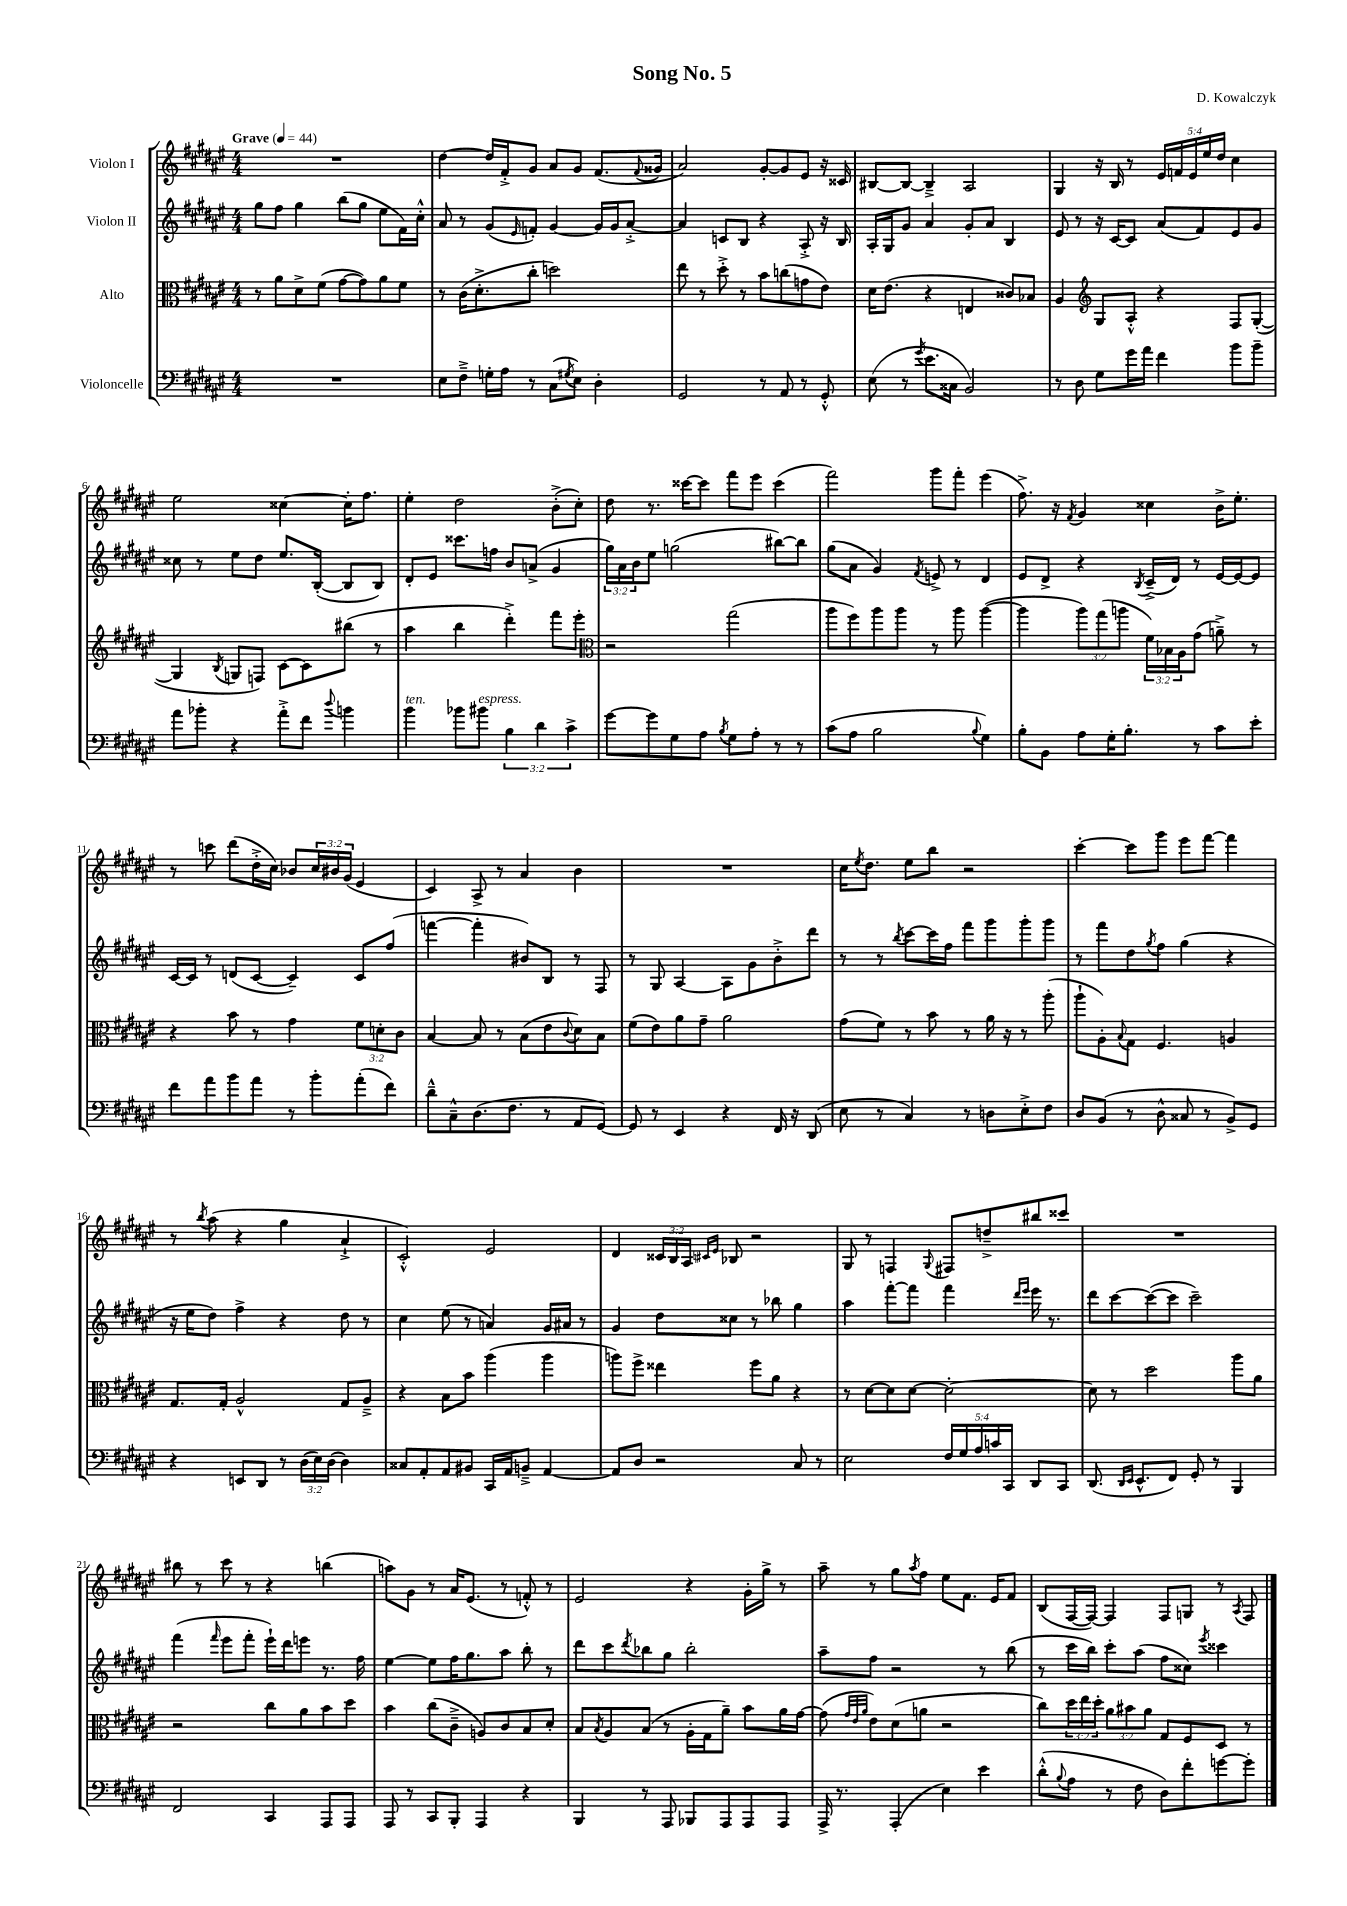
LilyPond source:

\header { title = "Song No. 5" composer = "D. Kowalczyk" }
<<
\new StaffGroup <<
\new Staff = "s0" \with { instrumentName = "Violon I" } {
    \clef treble \key fis \major \numericTimeSignature \time 4/4 \override Staff.TupletNumber.text = #tuplet-number::calc-fraction-text \tempo "Grave" 4 = 44
    R1 |
    dis''4~ dis''16 fis'16-.-> gis'8 ais'8 gis'8 fis'8.( \appoggiatura { fis'8 } gisis'16 |
    ais'2) gis'8~-. gis'8 eis'8 r16 cisis'16 |
    bis8~ bis8~ bis4---> ais2 |
    gis4 r16 b16 r8 \tuplet 5/4 { eis'16 f'16 eis'16 eis''16 dis''16 } cis''4 |
    eis''2 cisis''4~ cisis''16-. fis''8. |
    eis''4-. dis''2 b'8-.->( cis''8-.) |
    dis''8 r8. cisis'''16~ cisis'''8 fis'''8 eis'''8 cisis'''4( |
    fis'''2) gis'''8 fis'''8-. eis'''4( |
    fis''8.->) r16 \acciaccatura { fis'8 } gis'4 cisis''4 b'16-> eis''8.-. |
    r8 c'''8 dis'''8( dis''16-.-> cis''16) bes'8 \tuplet 3/2 { cis''16 bis'16 gis'16( } eis'4 |
    cis'4) ais8-> r8 ais'4 b'4 |
    R1 |
    cis''16 \acciaccatura { eis''8 } dis''8. eis''8 b''8 r2 |
    cis'''4~-. cis'''8 gis'''8 eis'''8 fis'''8~ fis'''4 |
    r8 \acciaccatura { b''8 } ais''8( r4 gis''4 ais'4-!-> |
    cis'2-.-^) eis'2 |
    dis'4 \tuplet 3/2 { cisis'16 b16 ais16 } \grace { cis'16 eis'16 } bes8 r2 |
    gis8 r8 f4 \appoggiatura { gis8 } fis8 d''8---> bis''8 cisis'''8 |
    R1 |
    bis''8 r8 cis'''8 r8 r4 b''4( |
    a''8) gis'8 r8 ais'16 eis'8.( r8 f'8-.-^) r8 |
    eis'2 r4 gis'16-. gis''16-> r8 |
    ais''8-- r8 gis''8 \acciaccatura { ais''8 } fis''8 eis''8 fis'8. eis'16 fis'8 |
    b8( fis16~ fis16~) fis4 fis8 g8 r8 \acciaccatura { ais8 } fis8 \bar "|." |
}
\new Staff = "s1" \with { instrumentName = "Violon II" } {
    \clef treble \key fis \major \numericTimeSignature \time 4/4 \override Staff.TupletNumber.text = #tuplet-number::calc-fraction-text
    gis''8 fis''8 gis''4 b''8( gis''8 eis''8 fis'16) cis''16-.-^ |
    ais'8 r8 gis'8( \grace { eis'16 } f'8-.) gis'4~ gis'16 gis'16 ais'8~-.-> |
    ais'4 c'8 b8 r4 ais8-.-> r16 b16 |
    ais16-. gis16 gis'8 ais'4 gis'8-. ais'8 b4 |
    eis'8 r8 r16 cis'16~ cis'8 ais'8( fis'8) eis'8 gis'8 |
    cisis''8 r8 eis''8 dis''8 eis''8. b16~-.( b8 b8) |
    dis'8-. eis'8 cisis'''8. f''16 b'8 a'8->( gis'4 |
    \tuplet 3/2 { gis''16) ais'16 b'16 } eis''8 g''2( bis''8~) bis''8 |
    gis''8( ais'8 gis'4) \acciaccatura { fis'8 } e'8-> r8 dis'4 |
    eis'8 dis'8-> r4 \acciaccatura { b8 } cis'16--->( dis'16) r8 eis'16~ eis'16~ eis'8 |
    cis'16~ cis'16 r8 d'8( cis'8~ cis'4--) cis'8 fis''8( |
    f'''4~ f'''4-. bis'8) b8 r8 fis8 |
    r8 gis8 ais4~ ais8 gis'8 b'8-.-> dis'''8 |
    r8 r8 \acciaccatura { b''8 } cis'''8~ cis'''16 fis''16 fis'''8 gis'''8 gis'''8-. gis'''8 |
    r8 fis'''8 dis''8 \acciaccatura { gis''8 } fis''8 gis''4( r4 |
    r16 eis''16 dis''8) fis''4-> r4 dis''8 r8 |
    cis''4 eis''8( r8 a'4) gis'16 ais'16 r8 |
    gis'4 dis''8 cisis''8 r8 bes''8 gis''4 |
    ais''4 fis'''8~-. fis'''8 fis'''4 \grace { dis'''16 eis'''16 } eis'''16 r8. |
    dis'''8 cis'''8~ cis'''8~( cis'''8 cis'''2--) |
    fis'''4( \grace { fis'''16 } eis'''8 fis'''8-. eis'''16-!) dis'''16 e'''8 r8. fis''16 |
    eis''4~ eis''8 fis''16 gis''8. ais''8 b''8-. r8 |
    dis'''8 cis'''8 \acciaccatura { dis'''8 } bes''8 gis''8 bes''2-. |
    ais''8-- fis''8 r2 r8 b''8( |
    r8 cis'''16 b''16) cis'''8-. ais''8( fis''8 cisis''8) \acciaccatura { eis'''8 } cisis'''4 \bar "|." |
}
\new Staff = "s2" \with { instrumentName = "Alto" } {
    \clef alto \key fis \major \numericTimeSignature \time 4/4 \override Staff.TupletNumber.text = #tuplet-number::calc-fraction-text
    r8 ais'8 dis'8-> fis'8( gis'8~ gis'8) ais'8 fis'8 |
    r8 cis'16( dis'8.-.-> cis''8-. d''2) |
    eis''8 r8 dis''8-.-> r8 b'8 c''8( g'8 eis'8) |
    dis'16 eis'8.( r4 e4 cisis'8) bes8 |
    ais4 \clef treble gis8 ais8-.-^ r4 fis8 gis8~-.( |
    gis4 \acciaccatura { b8 } g8 f8) cis'8~ cis'8 bis''8( r8 |
    ais''4 b''4 dis'''4-.->) fis'''8 eis'''8-. |
    \clef alto r2 gis''2( |
    ais''8 fis''8) ais''8 ais''8 r8 ais''8 ais''4~( |
    ais''4 \tuplet 3/2 { ais''8) gis''8( a''8 } \tuplet 3/2 { fis'16) bes16 ais16 } gis'8( a'8--->) r8 |
    r4 b'8 r8 gis'4 \tuplet 3/2 { fis'8 d'8-. cis'8 } |
    b4~ b8 r8 b8( eis'8 \appoggiatura { cis'8 } dis'8) b8 |
    fis'8( eis'8) ais'8 gis'8-- ais'2 |
    gis'8( fis'8) r8 b'8 r8 ais'16 r16 r8 ais''8-.( |
    ais''8-! ais8-.) \appoggiatura { b8 } gis8 fis4. a4 |
    gis8. gis16-. ais2-^ gis8 ais8---> |
    r4 b8 b'8 ais''4( ais''4 |
    a''8) fis''8-> eisis''4 fis''8 ais'8 r4 |
    r8 dis'8~ dis'8 dis'8~ dis'2~-. |
    dis'8 r8 dis''2 ais''8 ais'8 |
    r2 cis''8 ais'8 b'8 dis''8 |
    b'4 cis''8( cis'8---> a8) cis'8 b8 dis'8-. |
    b8 \acciaccatura { b8 } ais8 b8( r8 ais16-. gis16 ais'8--) b'8 ais'16 gis'16~ |
    gis'8( \grace { gis'32 eis'32 ais'32 } eis'8) dis'8( a'8 r2 |
    cis''8) \tuplet 3/2 { dis''16 eis''16 dis''16-. } \tuplet 3/2 { ais'8 bis'8 ais'8 } gis8 fis8 dis8 r8 \bar "|." |
}
\new Staff = "s3" \with { instrumentName = "Violoncelle" } {
    \clef bass \key fis \major \numericTimeSignature \time 4/4 \override Staff.TupletNumber.text = #tuplet-number::calc-fraction-text
    R1 |
    eis8 fis8---> g16-. ais16 r8 cis8( \acciaccatura { gis8 } eis8) dis4-. |
    gis,2 r8 ais,8 r8 gis,8-.-^ |
    eis8( r8 \acciaccatura { gis'8 } eis'8. cisis16 b,2) |
    r8 dis8 gis8 gis'16 ais'16 fis'4 b'8 b'8-- |
    ais'8 bes'8-. r4 ais'8-.-> fis'8 \appoggiatura { dis''8 } b'4 |
    b'4^\markup { \italic "ten." } bes'8 bis'8^\markup { \italic "espress." } \tuplet 3/2 { b4 dis'4 cis'4-> } |
    gis'8~ gis'8 gis8 ais8 \acciaccatura { b8 } gis8 ais8-. r8 r8 |
    cis'8( ais8 b2 \appoggiatura { b8 } gis4) |
    b8-. b,8 ais8 gis16-. b8.-. r8 cis'8 eis'8-. |
    fis'8 ais'8 b'8 ais'8 r8 b'8-. ais'8-.( fis'8) |
    dis'8---^ cis8---^ dis8.( fis8. r8 ais,8 gis,8~) |
    gis,8 r8 eis,4 r4 fis,16 r16 dis,8( |
    eis8 r8 cis4) r8 d8 eis8-.-> fis8 |
    dis8 b,8( r8 dis8-^ cisis8 r8 b,8->) gis,8 |
    r4 e,8 dis,8 r8 \tuplet 3/2 { dis16( eis16) dis16( } dis4) |
    cisis8 ais,8-. ais,8 bis,8 cis,16 ais,16 b,8---> ais,4~ |
    ais,8 dis8 r2 cis8 r8 |
    eis2 \tuplet 5/4 { fis16 gis16 ais16 c'16 cis,16 } dis,8 cis,8 |
    dis,8.( \grace { dis,16 eis,16 } eis,8.-^ fis,8) gis,8-. r8 b,,4 |
    fis,2 cis,4 ais,,8 ais,,8 |
    ais,,8 r8 cis,8 b,,8-. ais,,4 r4 |
    b,,4 r8 ais,,8 bes,,8 ais,,8 ais,,8 ais,,8 |
    ais,,16-> r8. ais,,4-.( eis4) eis'4 |
    dis'8-.-^( \appoggiatura { b8 } ais8 r8 fis8 dis8) fis'8-. g'8~ g'8-. \bar "|." |
}
>>
>>
